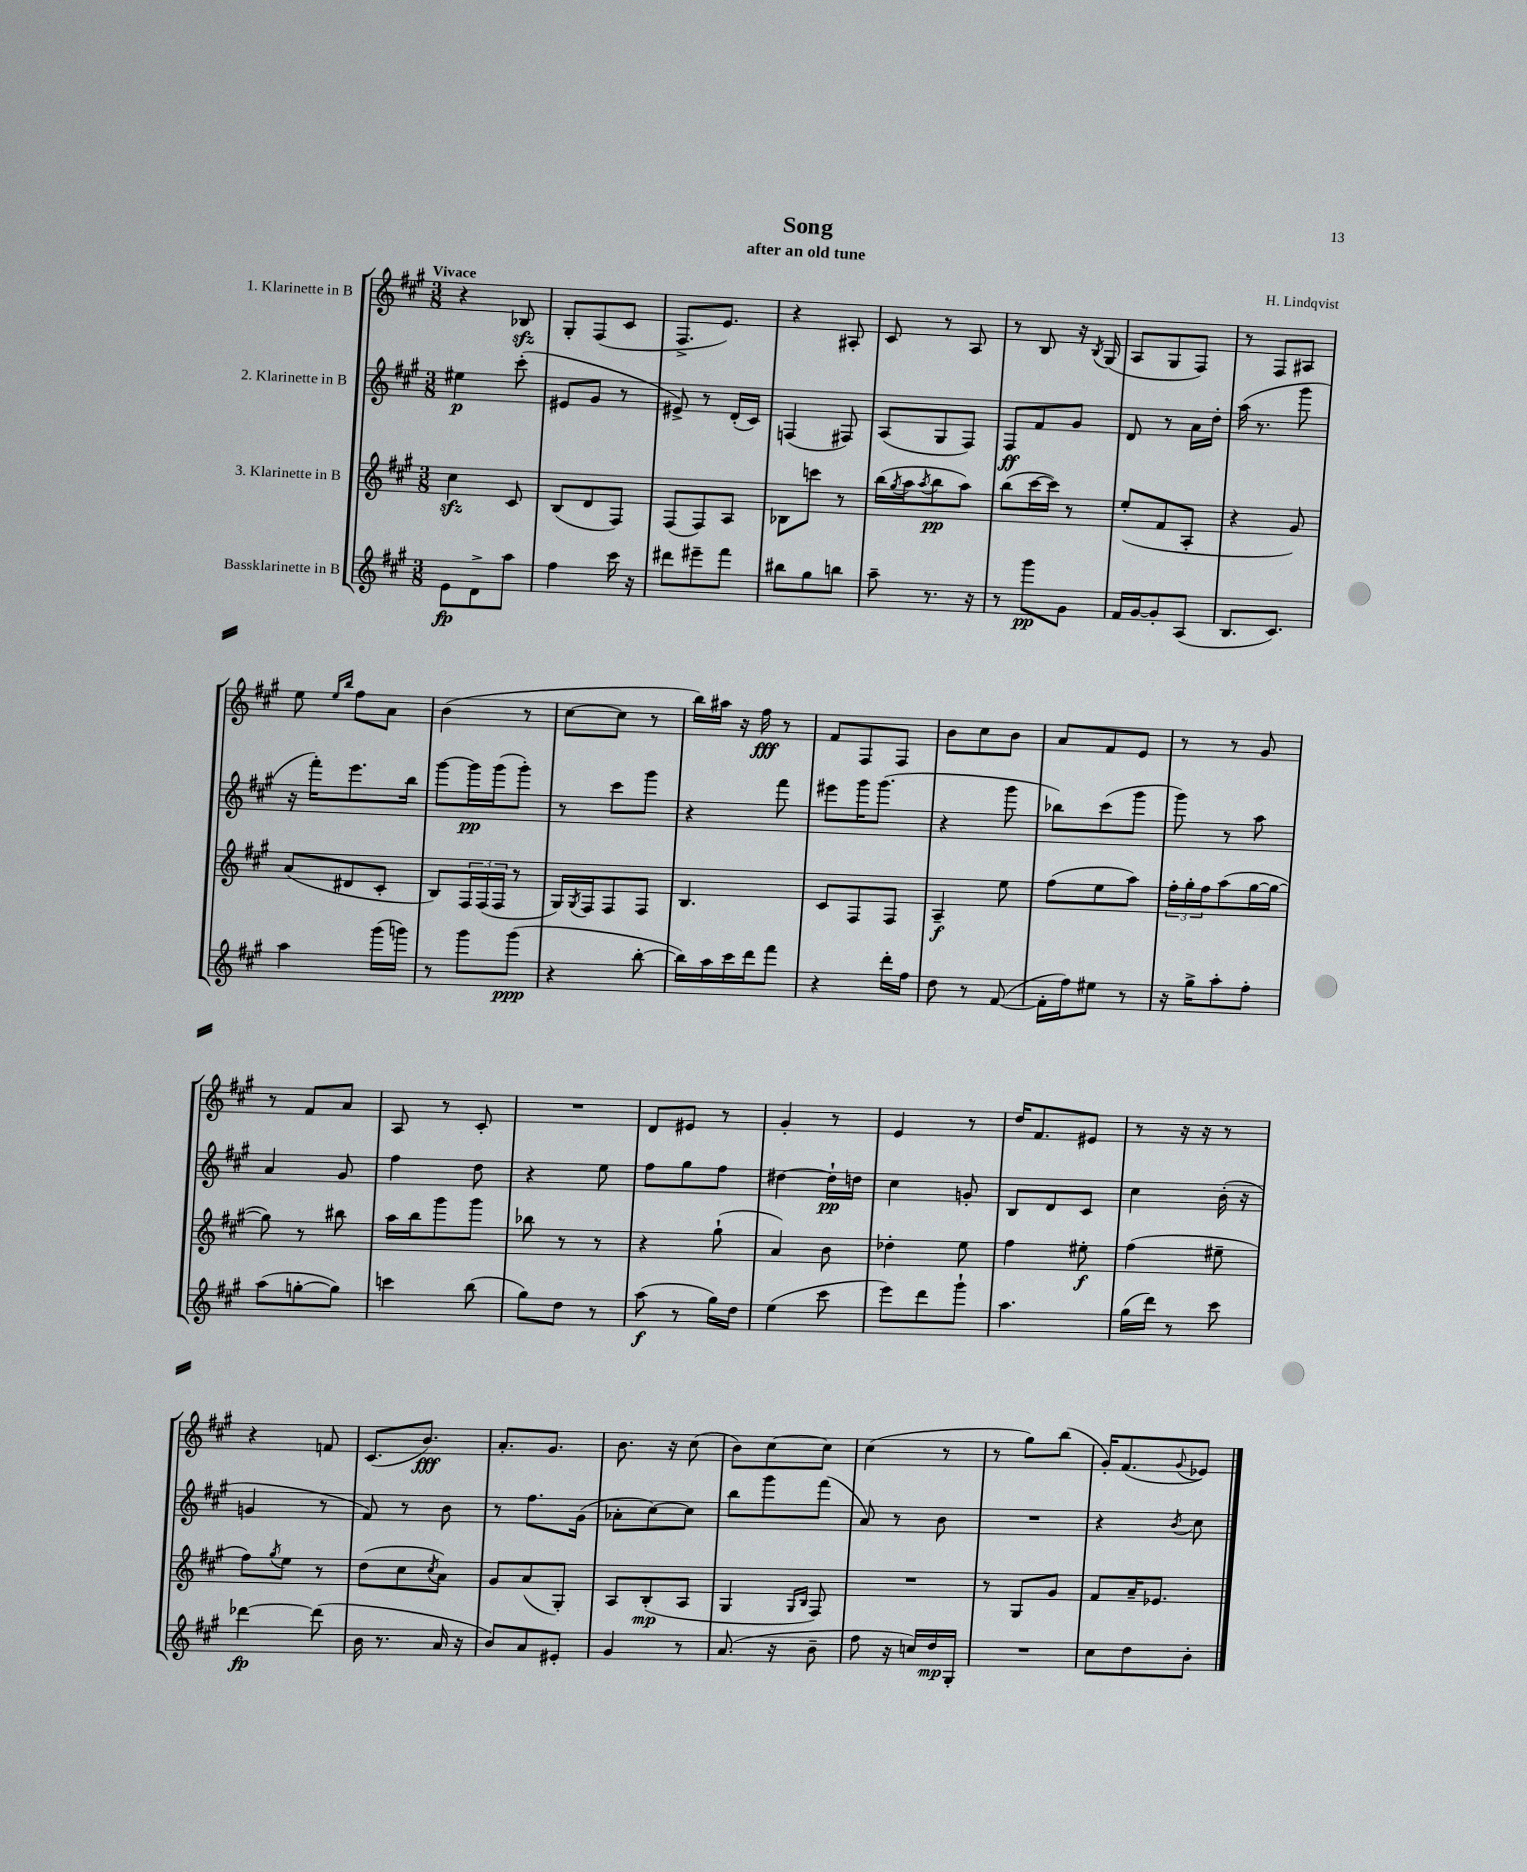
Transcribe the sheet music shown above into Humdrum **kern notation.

**kern	**kern	**kern	**kern
*staff4	*staff3	*staff2	*staff1
*clefG2	*clefG2	*clefG2	*clefG2
*k[f#c#g#]	*k[f#c#g#]	*k[f#c#g#]	*k[f#c#g#]
*M3/8	*M3/8	*M3/8	*M3/8
8e	4cc#	4ee#	4r
8d^	.	.	.
8aa	8c#	(8ccc#'	8B-
=	=	=	=
4ff#	(8B	8e#	8G#'
.	8d	8g#	(8F#
16ccc#	8F#)	8r	8c#
16r	.	.	.
=	=	=	=
8ddd#	(8F#	8e#^)	8.F#^
8eee#~	8F#)	8r	.
.	.	.	8.e)
8fff#	8A	(16d'	.
.	.	16c#)	.
=	=	=	=
8bb#	8B-	(4F	4r
8gg#	8ccc	.	.
8bb	8r	8F#)	8A#'
=	=	=	=
8aa~	(16bb	(8A	8c#
.	8qgg#	.	.
.	16aa	.	.
.	8qaa	.	.
8.r	8bb	8G#	8r
.	8aa)	8F#)	8A
16r	.	.	.
=	=	=	=
8r	(8bb	8F#	8r
8ggg#	[16ccc#	8f#	8B
.	16ccc#])	.	.
8g#	8r	8g#	16r
.	.	.	8qB
.	.	.	(16G#
=	=	=	=
16f#	(8ee'	8d	8A
[16g#	.	.	.
8g#']	8f#	8r	8G#
(8A	8A'	16a	8F#)
.	.	16dd'	.
=	=	=	=
8.B	4r	(16aa	8r
.	.	8.r	.
.	.	.	8F#
8.c#)	.	.	.
.	8g#)	8ggg#	8A#
=	=	=	=
4aa	(8a	16r	8ee
.	.	16fff#')	.
.	.	.	16qqee
.	.	.	16qqbb
.	8d#	8.eee	8ff#
(16ggg#	8c#'	.	8a
16ggg)	.	16bb	.
=	=	=	=
8r	8B)	[8ggg#	(4b
8ggg#	24F#	16ggg#]	.
.	(24F#	.	.
.	.	(16ggg#	.
.	24F#	.	.
(8ggg#	8r	8ggg#')	8r
=	=	=	=
4r	16G#)	8r	[8cc#
.	8qG#	.	.
.	16F#	.	.
.	8F#	8ccc#	8cc#]
[8bb'	8F#	8ggg#	8r
=	=	=	=
16bb])	4.B	4r	16bb)
16aa	.	.	16aa#
16ccc#	.	.	16r
16ddd	.	.	16ff#
8fff#	.	8fff#	8r
=	=	=	=
4r	8c#	8eee#	8f#
.	8F#	16ggg#	8F#
.	.	(8.ggg#	.
16ddd'	8F#	.	8F#
16ff#	.	.	.
=	=	=	=
8dd	4A~	4r	8b
8r	.	.	8cc#
([8f#	8ee	8ggg#	8b
=	=	=	=
16f#']	(8ff#	8bb-)	8a
16ff#)	.	.	.
8ee#	8ee	(8ccc#	8f#
8r	8aa)	8ggg#	8e
=	=	=	=
16r	24ff#'	8ggg#)	8r
.	24gg#'	.	.
16gg#^	.	.	.
.	24ff#	.	.
8aa'	(8aa	8r	8r
8ff#'	[16gg#	8aa	8g#
.	16gg#_	.	.
=	=	=	=
(8aa	8gg#])	4a	8r
[8gg'	8r	.	8f#
8gg])	8bb#	8g#	8a
=	=	=	=
4ccc	16aa	4ff#	8A
.	16bb	.	.
.	8ggg#	.	8r
(8bb	8ggg#	8dd	8c#'
=	=	=	=
8gg#)	8bb-	4r	4.r
8dd	8r	.	.
8r	8r	8ee	.
=	=	=	=
(8aa	4r	8ff#	8d
8r	.	8gg#	8e#
16gg#)	(8gg#`	8ff#	8r
16dd	.	.	.
=	=	=	=
(4ee	4a)	[4dd#	4g#'
8ccc#	8b	16dd#`]	8r
.	.	16dd	.
=	=	=	=
8eee)	4dd-'	4cc#	4e
8ddd	.	.	.
8ggg#`	8ee	8g'	8r
=	=	=	=
4.aa	4ff#	8B	16dd
.	.	.	8.f#
.	.	8d	.
.	8ee#'	8c#	8e#
=	=	=	=
(16gg#	(4ff#	4cc#	8r
16ddd)	.	.	.
8r	.	.	16r
.	.	.	16r
8ccc#	8ee#~	(16b'	8r
.	.	16r	.
=	=	=	=
[4ddd-	8ff#)	4g	4r
.	8qgg#	.	.
.	8ee	.	.
(8ddd-]	8r	8r	8f
=	=	=	=
16b	(8dd	8f#)	(8.c#
8.r	.	.	.
.	8cc#	8r	.
.	.	.	8.b)
.	8qcc#	.	.
16a	8a)	8b	.
16r	.	.	.
=	=	=	=
8b)	8g#	8r	8.a'
8a	(8a	8.ff#	.
.	.	.	8.g#
8e#'	8G#')	.	.
.	.	(16g#	.
=	=	=	=
4g#	8A	8a-'	8.b
.	(8B'	[8cc#)	.
.	.	.	16r
8r	8A	8cc#]	(8cc#
=	=	=	=
(8.a	4G#	8bb	8b)
.	.	8ggg#	[8cc#
16r	.	.	.
.	16qqG#	.	.
.	16qqB	.	.
8b~	8F#)	(8fff#	8cc#]
=	=	=	=
8ff#	4.r	8a)	(4cc#
16r	.	8r	.
16cc)	.	.	.
16dd	.	8b	8r
16G#'	.	.	.
=	=	=	=
4.r	8r	4.r	8r
.	8G#	.	8gg#)
.	8g#	.	(8bb
=	=	=	=
8cc#	8f#	4r	16g#')
.	.	.	(8.f#
8dd	16a~	.	.
.	8.e-	.	.
.	.	8qb	8qqg#
8b'	.	8cc#	8e-)
==	==	==	==
*-	*-	*-	*-
